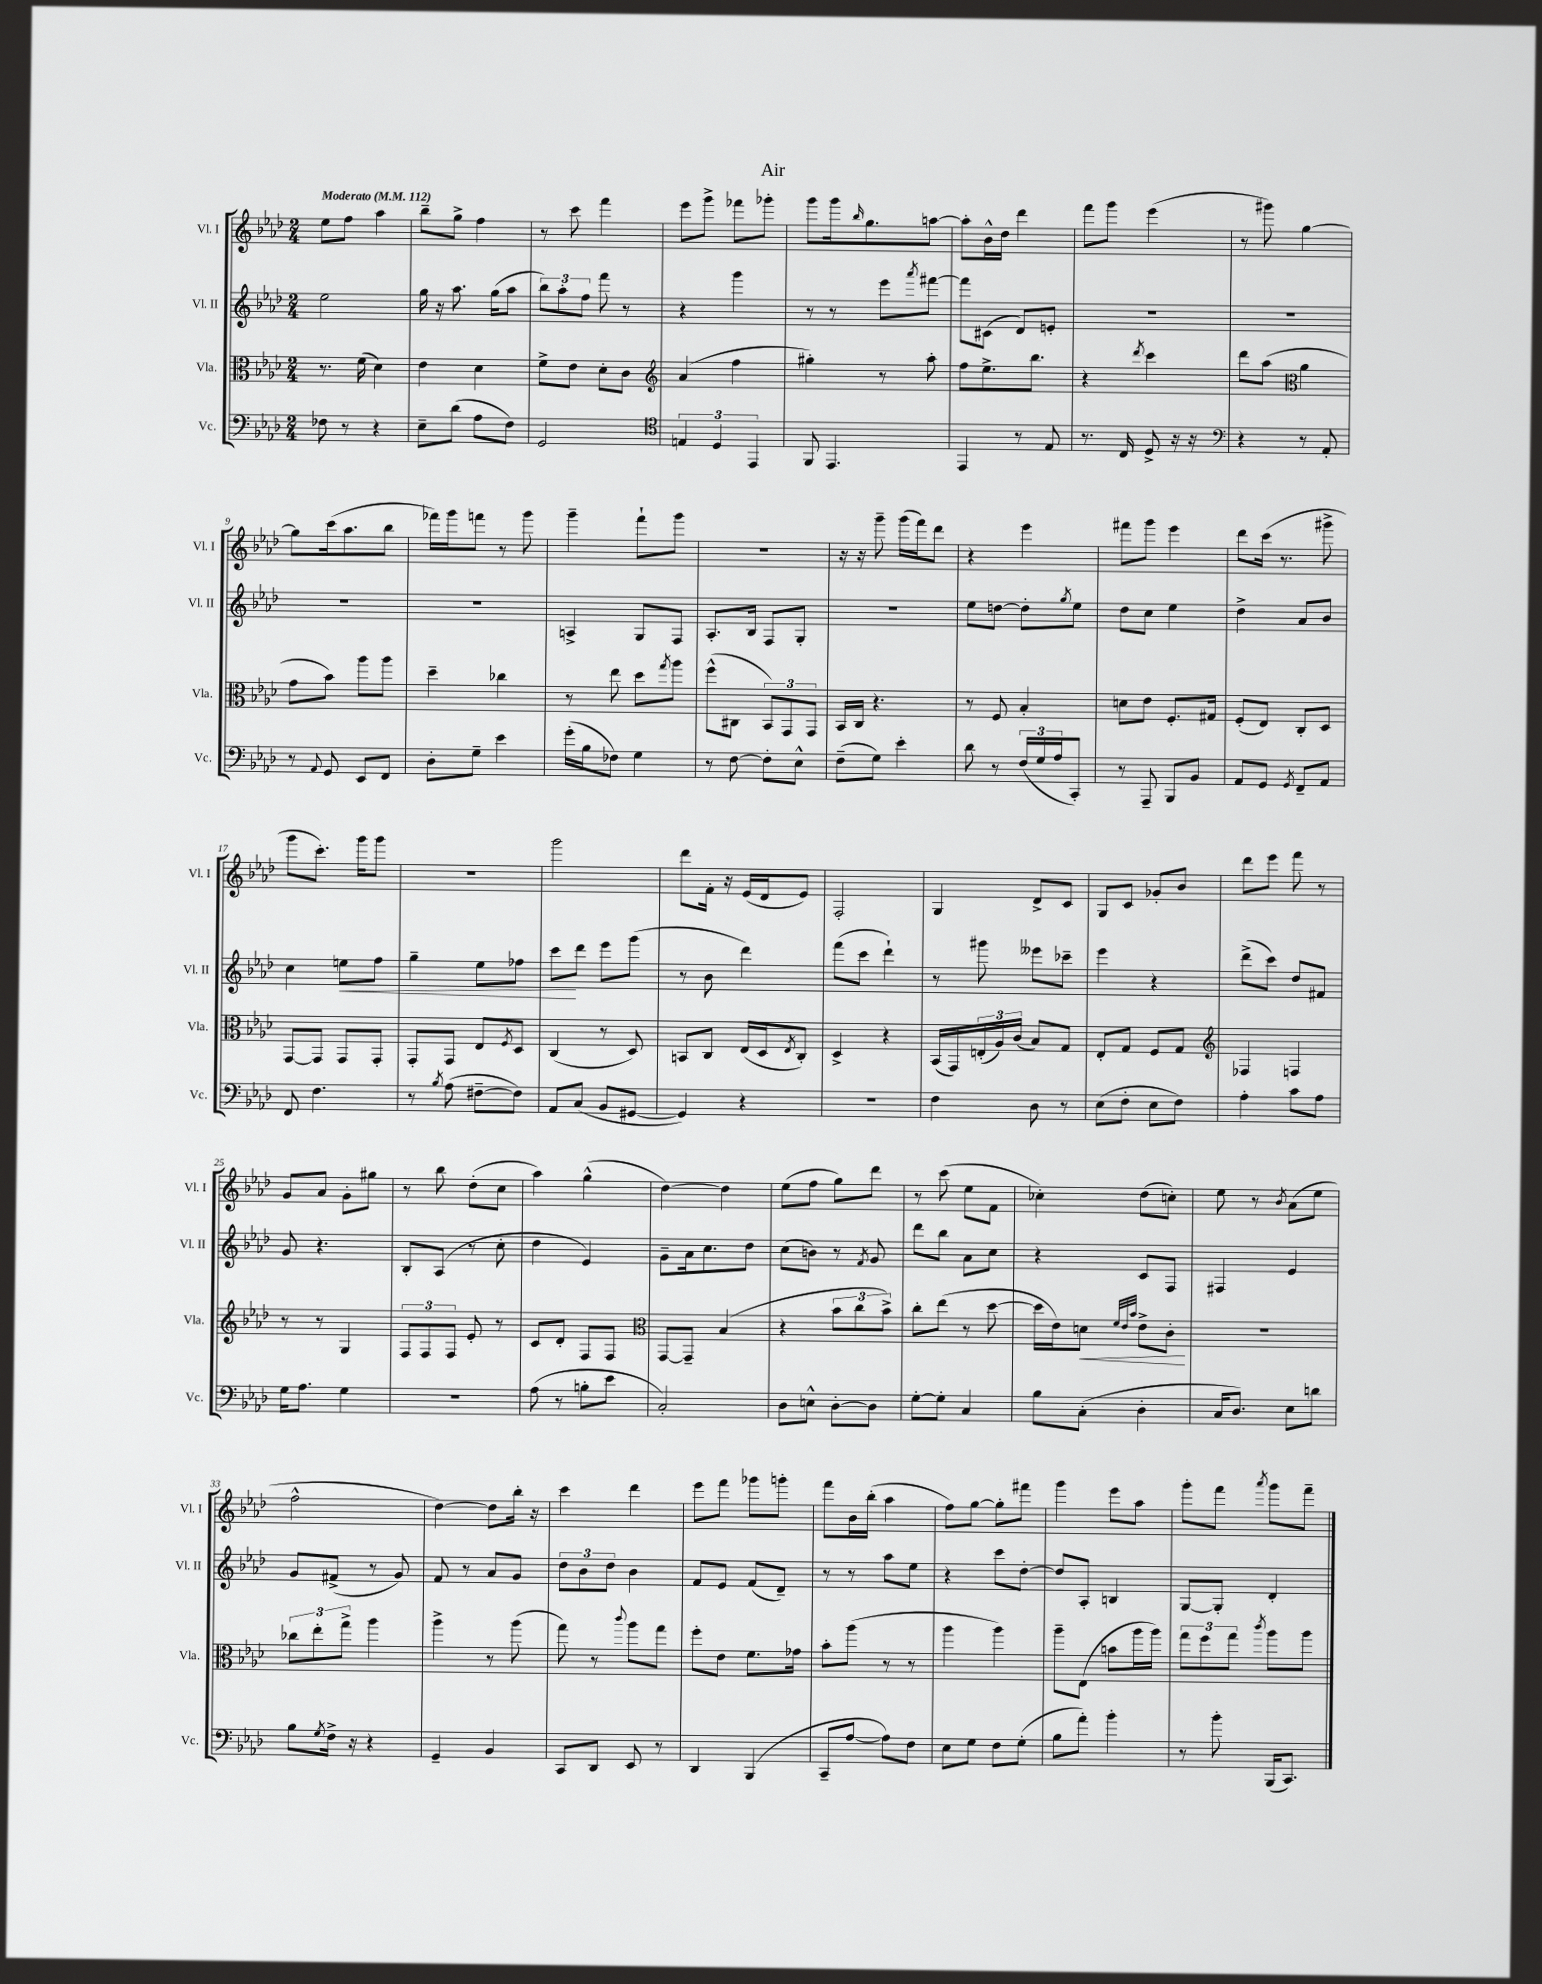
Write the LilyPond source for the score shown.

\header { title = "Air" }
<<
\new StaffGroup <<
\new Staff = "s0" \with { instrumentName = "Vl. I" shortInstrumentName = "Vl. I" } {
    \clef treble \key aes \major \numericTimeSignature \time 2/4 \tempo "Moderato" 4 = 112
    ees''8 f''8 aes''4 |
    bes''8-- g''8-> f''4 |
    r8 c'''8 f'''4 |
    ees'''8 g'''8-> fes'''8 ges'''8-. |
    g'''8 g'''16 \grace { bes''16 } g''8. a''8~ |
    a''8-. bes'16-^ des''16 des'''4 |
    f'''8 g'''8 ees'''4( |
    r8 gis'''8) g''4~ |
    g''8 c'''16( aes''8. bes''8 |
    fes'''16) g'''16 f'''8 r8 g'''8 |
    g'''4-- f'''8-! g'''8 |
    r2 |
    r16 r16 g'''8-- g'''16( f'''16) des'''8 |
    r4 ees'''4 |
    fis'''8 g'''8 ees'''4 |
    des'''8 c'''16( r8. gis'''8-> |
    g'''8 c'''8.-.) g'''16 g'''8 |
    R2 |
    g'''2 |
    des'''8 f'16-. r16 ees'16( des'16 ees'8) |
    f2-. |
    g4 des'8-> c'8 |
    g8 c'8 ges'8-. bes'8 |
    des'''8 ees'''8 f'''8 r8 |
    g'8 aes'8 g'8-. gis''8 |
    r8 bes''8 des''8-.( c''8 |
    aes''4) g''4-^( |
    des''4~) des''4 |
    ees''8( f''8 g''8) des'''8 |
    r8 c'''8( ees''8 f'8 |
    ces''4-.) des''8( c''8-.) |
    ees''8 r8 \acciaccatura { bes'8 } aes'8( ees''8 |
    f''2-^ |
    des''4~) des''8 bes''16-. r16 |
    c'''4 des'''4 |
    ees'''8 f'''8 ges'''8 g'''8-. |
    f'''8 bes'16 bes''16-.( aes''4 |
    f''8) g''8~ g''8-. fis'''8 |
    g'''4 ees'''8 aes''8 |
    g'''8-. f'''8 \acciaccatura { aes'''8 } g'''8 f'''8-- \bar "|." |
}
\new Staff = "s1" \with { instrumentName = "Vl. II" shortInstrumentName = "Vl. II" } {
    \clef treble \key aes \major \numericTimeSignature \time 2/4
    ees''2 |
    g''16 r16 aes''8. g''16( aes''8 |
    \tuplet 3/2 { bes''8) aes''8-. f''8 } f'''8 r8 |
    r4 g'''4 |
    r8 r8 ees'''8 \acciaccatura { aes'''8 } fis'''8~ |
    fis'''8 cis'8( des'8) e'8-. |
    R2 |
    R2 |
    R2 |
    R2 |
    a4-> g8 f8 |
    aes8.-. bes16 f8 g8-. |
    R2 |
    ees''8 d''8~ d''8-. \acciaccatura { g''8 } ees''8 |
    des''8 c''8 ees''4 |
    des''4-> aes'8 bes'8 |
    c''4 e''8\< f''8 |
    g''4-- ees''8 fes''8 |
    c'''8\! des'''8 ees'''8 g'''8( |
    r8 bes'8 des'''4) |
    f'''8( c'''8 des'''4-!) |
    r8 gis'''8 eeses'''8 ces'''8-- |
    ees'''4 r4 |
    des'''8->( c'''8) des''8 fis'8 |
    g'8 r4. |
    bes8-. aes8( r8 c''8-. |
    des''4 ees'4) |
    g'8-- aes'16 c''8. des''8 |
    c''8( b'8) r8 \acciaccatura { f'8 } g'8 |
    des'''8 bes''8 aes'8 c''8 |
    r4 c'8 f8 |
    fis4 ees'4 |
    g'8 fis'8->( r8 g'8) |
    f'8 r8 aes'8 g'8 |
    \tuplet 3/2 { des''8 bes'8 des''8 } bes'4 |
    f'8 ees'8 f'8( des'8--) |
    r8 r8 aes''8 ees''8 |
    r4 c'''8 des''8~-. |
    des''8 aes8-. b4 |
    g8~ g8-. des'4-. \bar "|." |
}
\new Staff = "s2" \with { instrumentName = "Vla." shortInstrumentName = "Vla." } {
    \clef alto \key aes \major \numericTimeSignature \time 2/4
    r8. f'16( des'4) |
    ees'4 des'4 |
    f'8-> ees'8 des'8-. c'8 |
    \clef treble aes'4( f''4 |
    gis''4-.) r8 aes''8-. |
    f''8 ees''8.-> bes''8. |
    r4 \acciaccatura { des'''8 } c'''4 |
    des'''8 aes''8( \clef alto aes'4 |
    g'8 bes'8) aes''8 aes''8 |
    des''4-- ces''4 |
    r8 ees''8 des''8 \acciaccatura { g''8 } aes''8 |
    f''8-^( cis8 \tuplet 3/2 { bes,8) g,8 g,8 } |
    bes,16 c16 r4. |
    r8 f8 bes4-. |
    d'8 ees'8 f8.-. gis16 |
    f8-.( ees8) c8-. des8 |
    g,8~ g,8 g,8 g,8-. |
    g,8-. g,8 ees8 \acciaccatura { f8 } des8 |
    c4( r8 des8) |
    b,8 c8 ees16( des16 \acciaccatura { ees8 } c8-.) |
    des4-> r4 |
    bes,16( g,16) \tuplet 3/2 { e16-.( aes16) c'16( } bes8) g8 |
    ees8-. g8 f8 g8 |
    \clef treble fes4 f4 |
    r8 r8 g4 |
    \tuplet 3/2 { f8 f8 f8 } ees'8-. r8 |
    c'8 des'8-. f8 f8 |
    \clef alto g,8~ g,8-- bes4( |
    r4 \tuplet 3/2 { bes'8 c''8 bes'8->) } |
    c''8-. ees''8( r8 des''8~ |
    des''16 ees'16) d'8\< \grace { f'32 ees'32 bes'32 } ees'8-> c'8-.\! |
    r2 |
    \tuplet 3/2 { ces''8 ees''8-. g''8-> } aes''4 |
    aes''4-> r8 aes''8( |
    g''8) r8 \appoggiatura { c'''8 } aes''8 g''8 |
    f''8-. ees'8 f'8. ges'16 |
    bes'8-. aes''8( r8 r8 |
    aes''4 aes''4) |
    aes''8-- ees8( b'8 aes''16 aes''16) |
    \tuplet 3/2 { g''8 f''8 g''8 } \acciaccatura { c'''8 } aes''8 aes''8 \bar "|." |
}
\new Staff = "s3" \with { instrumentName = "Vc." shortInstrumentName = "Vc." } {
    \clef bass \key aes \major \numericTimeSignature \time 2/4
    fes8 r8 r4 |
    ees8-- des'8( aes8 f8) |
    g,2 |
    \clef tenor \tuplet 3/2 { e4 des4 ees,4 } |
    f,8 ees,4. |
    ees,4 r8 ees8 |
    r8. c16 des8-> r16 r16 |
    \clef bass r4 r8 aes,8-. |
    r8 \appoggiatura { aes,8 } g,8 ees,8 f,8 |
    des8-. g8-- ees'4 |
    g'16-.( bes16 fes8) g4 |
    r8 f8~ f8-. ees8-^ |
    f8--( g8) ees'4-. |
    des'8 r8 \tuplet 3/2 { f16( g16 aes16 } c,8-.) |
    r8 aes,,8-- bes,,8 bes,8 |
    aes,8 g,8 \acciaccatura { g,8 } f,8-- aes,8 |
    f,8 f4. |
    r8 \acciaccatura { bes8 } aes8( fis8~-- fis8) |
    aes,8 c8( bes,8 gis,8~ |
    gis,4) r4 |
    R2 |
    f4 des8 r8 |
    ees8( f8-. ees8 f8) |
    aes4-. c'8 aes8 |
    g16 aes8. g4 |
    r2 |
    aes8( r8 b8-. ees'8 |
    c2-.) |
    des8 e8-^ des8~-. des8 |
    g8~-. g8-. c4 |
    bes8 c8-.( des4-. |
    c16 des8.) ees8 d'8 |
    bes8 \acciaccatura { g8 } f16-> r16 r4 |
    g,4-- bes,4 |
    c,8 des,8 ees,8 r8 |
    des,4 bes,,4( |
    c,8-- aes8~ aes8) f8 |
    ees8 g8 f8 g8-.( |
    bes8 aes'8-.) bes'4-. |
    r8 bes'8-. bes,,16( c,8.) \bar "|." |
}
>>
>>
